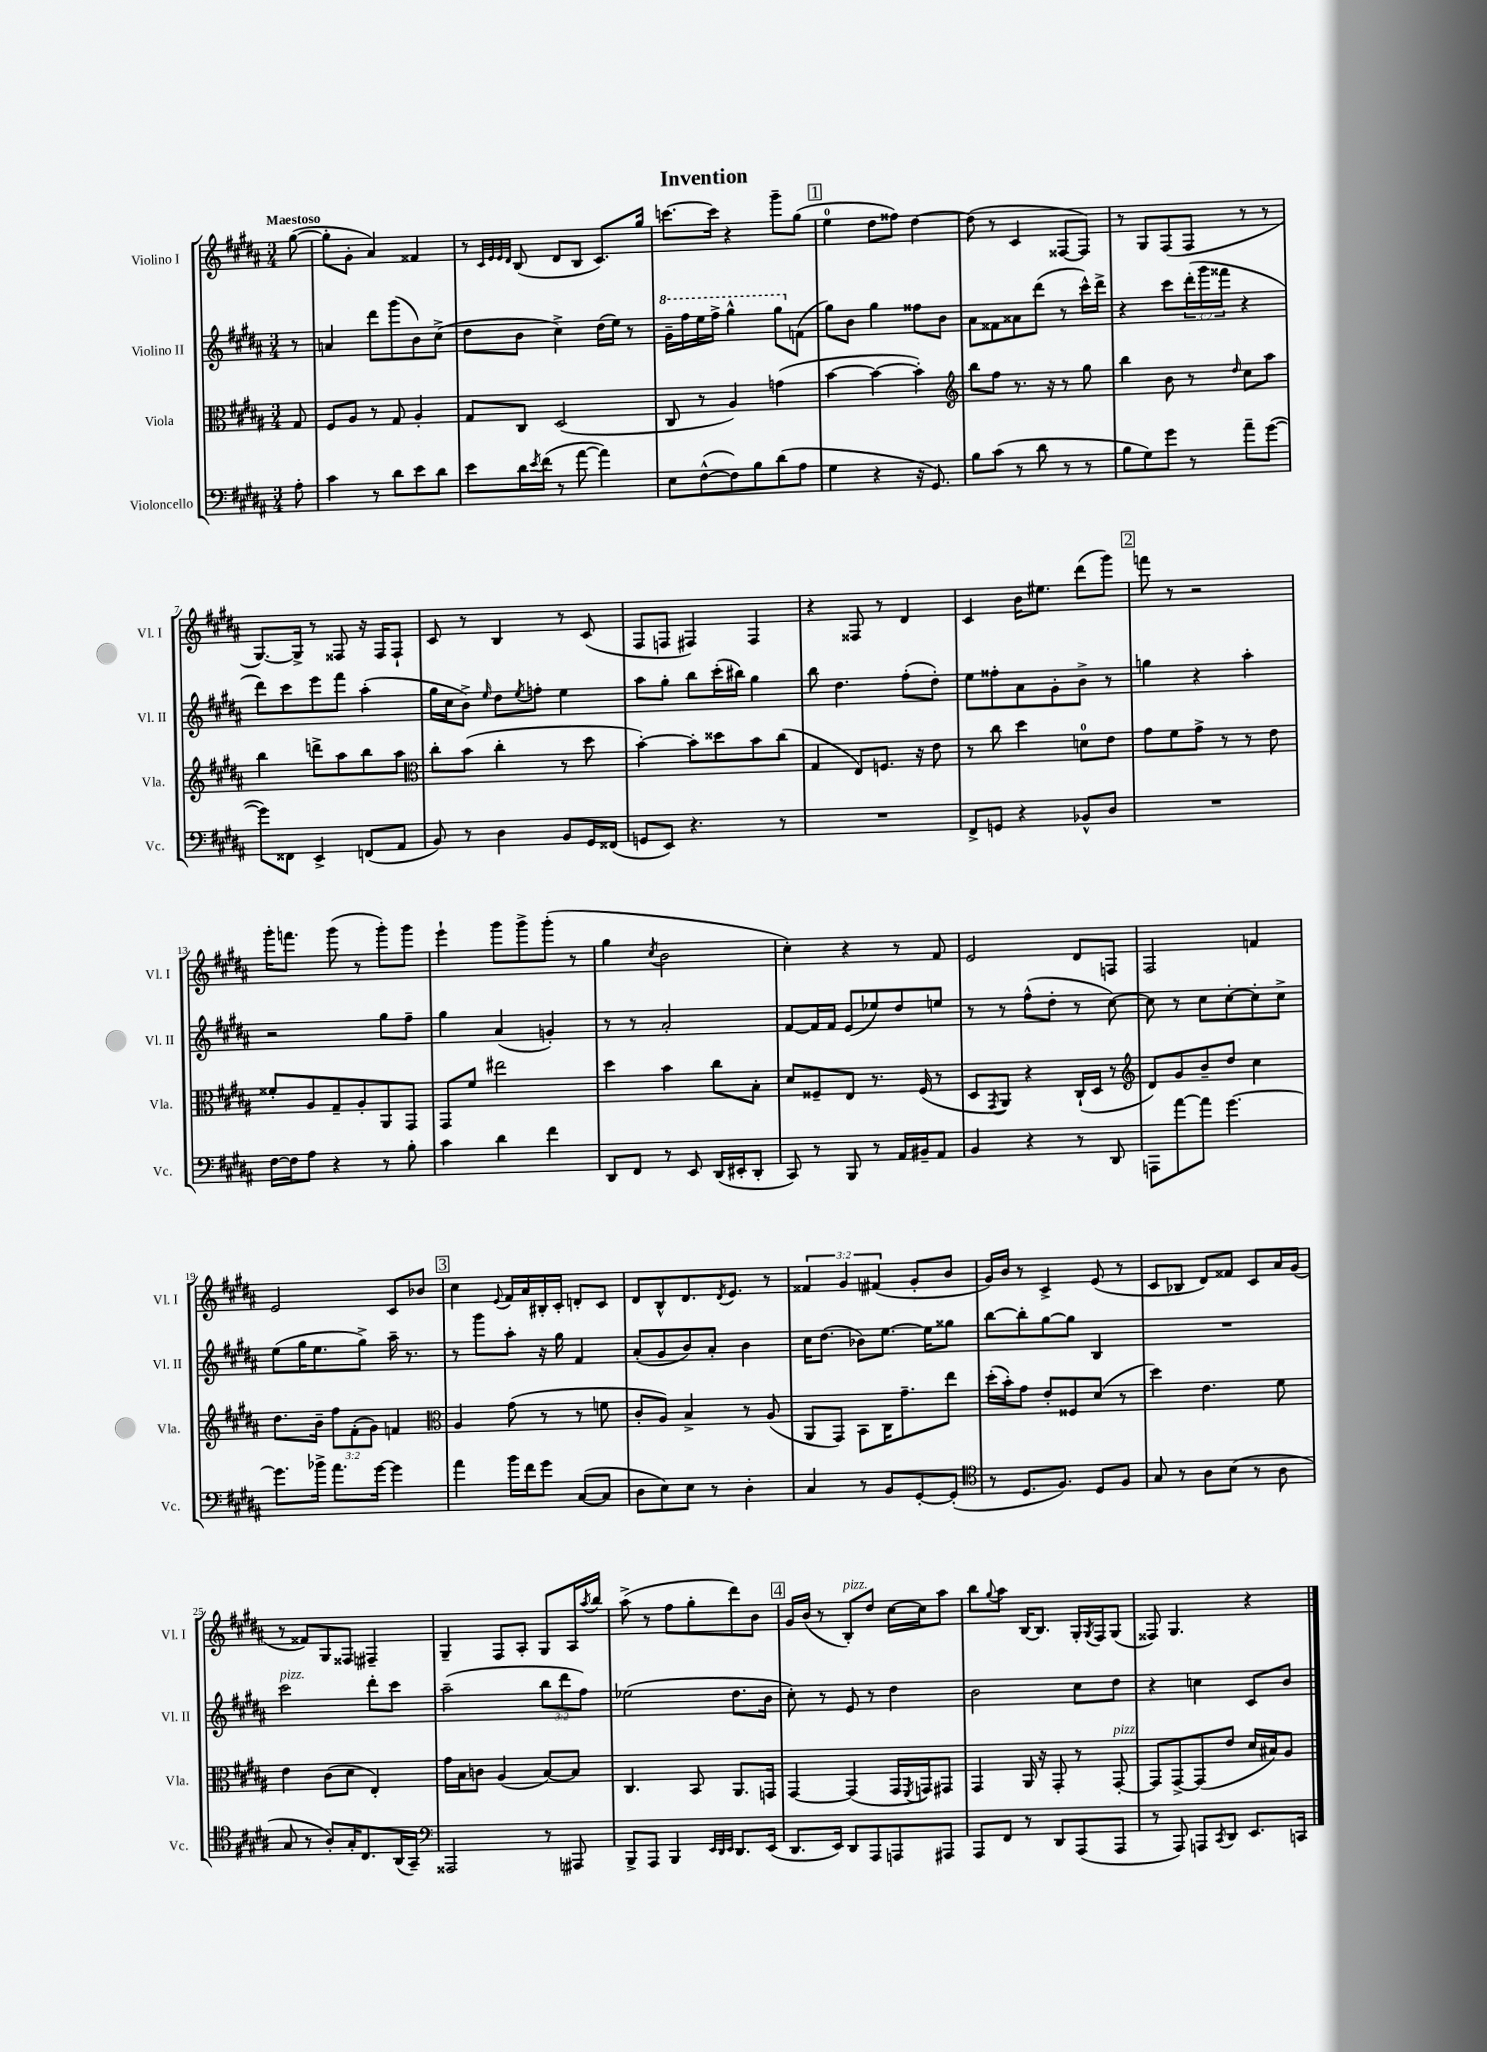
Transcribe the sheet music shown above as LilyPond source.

\header { title = "Invention" }
<<
\new StaffGroup <<
\new Staff = "s0" \with { instrumentName = "Violino I" shortInstrumentName = "Vl. I" } {
    \clef treble \key b \major \numericTimeSignature \time 3/4 \override Staff.TupletNumber.text = #tuplet-number::calc-fraction-text \partial 8 \tempo "Maestoso"
    gis''8~( |
    gis''8-. gis'8-. ais'4) fisis'4 |
    r8 \grace { cis'32 e'32 e'32 dis'32 } b8( dis'8 b8 cis'8.) gis''16 |
    c'''8.~ c'''16 r4 gis'''8-- gis''8( |
    \mark \markup { \box "1" } e''4-0 dis''8 fisis''8) dis''4~ |
    dis''8( r8 cis'4 fisis8~ fisis8) |
    r8 gis8 fis8( fis8 r8 r8 |
    gis8.~) gis16-> r8 fisis8 r16 fisis16 fisis8-! |
    cis'8 r8 b4 r8 cis'8( |
    fis8 f8 fis4) fis4 |
    r4 fisis8 r8 dis'4 |
    cis'4 b'16 eis''8. dis'''8( gis'''8) |
    \mark \markup { \box "2" } f'''8 r8 r2 |
    gis'''16-. f'''8. gis'''8( r8 gis'''8-.) gis'''8 |
    e'''4-! gis'''8 gis'''8-> gis'''8-.( r8 |
    gis''4 \acciaccatura { cis''8 } b'2 |
    cis''4-.) r4 r8 fis'8 |
    e'2 dis'8 f8 |
    fis2 f'4 |
    e'2 cis'8 bes'8 |
    \mark \markup { \box "3" } cis''4 \appoggiatura { e'8 } fis'16 ais'16 bis16-. cis'16-. d'8-. cis'8 |
    dis'8 b8-^ dis'8. \acciaccatura { dis'8 } e'8. r8 |
    \tuplet 3/2 { fisis'4 gis'4 fis'4( } gis'8-. b'8 |
    gis'16) b'16 r8 cis'4-> e'8( r8 |
    cis'8 bes8 dis'8) fisis'8 cis'8 ais'16 gis'16( |
    r8 fisis'8) gis8 fisis8 fis4-- |
    gis4-- fis8 ais8-. gis8 ais16 \acciaccatura { ais''8 } b''16 |
    ais''8->( r8 fis''8 gis''8-. dis'''8) b'8 |
    \mark \markup { \box "4" } gis'16 b'16( r8 b8-.^\markup { \italic "pizz." }) dis''8 cis''16~ cis''16 ais''8 |
    b''8 \appoggiatura { gis''8 } ais''8 b16~ b8. gis16-. \acciaccatura { gis8 } fis16 gis8( |
    fisis8) gis4. r4 \bar "|." |
}
\new Staff = "s1" \with { instrumentName = "Violino II" shortInstrumentName = "Vl. II" } {
    \clef treble \key b \major \numericTimeSignature \time 3/4 \override Staff.TupletNumber.text = #tuplet-number::calc-fraction-text \partial 8
    r8 |
    a'4 dis'''8 gis'''8( b'8) cis''8->( |
    dis''8 b'8 cis''4->) dis''16( e''16) r8 |
    \ottava #1 gis''16-- fis'''16 e'''16 fis'''16-> gis'''4-^ gis'''8 \ottava #0 f'8( |
    \mark \markup { \box "1" } gis''8) b'8 gis''4 fisis''8 b'8 |
    ais'8 fisis'8 aisis'8 dis'''8( r8 cis'''16-^) dis'''16-> |
    r4 cis'''8 \tuplet 3/2 { dis'''16-.( gis'''16 fisis'''16 } r4 |
    dis'''8) cis'''8 e'''8 fis'''8 ais''4-.( |
    gis''16 cis''16 b'8->) \grace { e''16 } dis''8 \acciaccatura { e''8 } f''8-. e''4 |
    ais''8 gis''8-. b''8 cis'''16-.( bis''16) gis''4 |
    b''8 dis''4. fis''8-.( dis''8-.) |
    e''8 fisis''8-. ais'8 gis'8-. b'8-> r8 |
    \mark \markup { \box "2" } g''4 r4 ais''4-. |
    r2 gis''8 fis''8-- |
    gis''4 ais'4( g'4-.) |
    r8 r8 ais'2-. |
    fis'8~ fis'16 fis'16 e'8( ees''8) dis''8 e''8 |
    r8 r8 fis''8-^( dis''8-. r8 cis''8~) |
    cis''8 r8 cis''8 cis''8~-. cis''8-. cis''8-> |
    e''8( gis''16 e''8. gis''8->) ais''16-- r8. |
    \mark \markup { \box "3" } r8 gis'''8 ais''8-. r16 gis''16 fis'4 |
    ais'8-.( gis'8 b'8) ais'8-. b'4 |
    cis''16 dis''8.( bes'8) e''8.~ e''16 gisis''8 |
    b''8~ b''8-. gis''8~ gis''8 b4 |
    R2. |
    cis'''2^\markup { \italic "pizz." } dis'''8-. cis'''8 |
    ais''2--( \tuplet 3/2 { b''8 dis'''8 fis''8) } |
    ees''2( dis''8. b'16 |
    \mark \markup { \box "4" } cis''8-.) r8 e'8 r8 dis''4 |
    b'2 cis''8 dis''8 |
    r4 c''4 cis'8 b'8 \bar "|." |
}
\new Staff = "s2" \with { instrumentName = "Viola" shortInstrumentName = "Vla." } {
    \clef alto \key b \major \numericTimeSignature \time 3/4 \override Staff.TupletNumber.text = #tuplet-number::calc-fraction-text \partial 8
    gis8 |
    fis8 ais8 r8 gis8 ais4-. |
    gis8 cis8 dis2( |
    cis8 r8 ais4) g'4( |
    \mark \markup { \box "1" } b'4~ b'4~ b'4-.) |
    \clef treble b''8 fis''8 r8. r16 r8 gis''8 |
    b''4 b'8 r8 \grace { dis''16 } cis''8 ais''8 |
    b''4 d'''8-> ais''8 b''8 ais''8 |
    \clef alto cis''8-. b'8( cis''4-. r8 dis''8 |
    b'4~-.) b'8-. disis''8 b'8 cis''8( |
    gis4 e8) f8. r16 e'8 |
    r8 cis''8 dis''4 d'8-0 e'8 |
    \mark \markup { \box "2" } gis'8 fis'8 gis'8-> r8 r8 e'8 |
    fisis'8-. ais8 gis8-- ais8-. ais,8 gis,8 |
    gis,8 fis'8 eis''2 |
    dis''4 b'4 cis''8 b8-. |
    dis'8 fisis8-- e8 r8. fisis16( r8 |
    dis8 \acciaccatura { gis,8 } ais,8) r4 cis16-!( dis16 r8 |
    \clef treble dis'8) gis'8 b'8-- dis''8 cis''4 |
    dis''8. b'16-- \tuplet 3/2 { fis''8 fis'8-.( gis'8) } f'4 |
    \mark \markup { \box "3" } \clef alto ais4 gis'8( r8 r8 f'8 |
    cis'8-. ais8) b4-> r8 ais8( |
    ais,8 gis,8) b,8 cis16 gis'8.-- e''8 |
    dis''16-.( b'16-.) gis'8 e'8-. fisis8 dis'8( r8 |
    dis''4) e'4. fis'8 |
    e'4 cis'8( dis'8 e4-.) |
    gis'16 b16 c'8 ais4( b8~) b8 |
    cis4. b,8 ais,8. g,16 |
    \mark \markup { \box "4" } gis,4~ gis,4( gis,16 \acciaccatura { fis,8 } g,16) gis,8 |
    gis,4 ais,16 r16 gis,8-. r8 gis,8~-.^\markup { \italic "pizz." } |
    gis,8 gis,8~-> gis,8( e'8 dis'16 bis16) ais8 \bar "|." |
}
\new Staff = "s3" \with { instrumentName = "Violoncello" shortInstrumentName = "Vc." } {
    \clef bass \key b \major \numericTimeSignature \time 3/4 \partial 8
    ais8-. |
    cis'4 r8 dis'8 e'8 dis'8 |
    e'8 dis'16 \acciaccatura { e'8 } fis'16( r8 ais'8~ ais'4) |
    e8 fis8~-^( fis8) b8 dis'8( ais8 |
    \mark \markup { \box "1" } gis4 r4 r16 gis,8.) |
    b8 cis'8( r8 dis'8 r8 r8 |
    b8 gis8) gis'8 r8 ais'8-- gis'8~( |
    gis'8) fisis,8 e,4-> f,8( ais,8 |
    b,8) r8 dis4 b,8 gis,16 fisis,16( |
    g,8 e,8) r4. r8 |
    R2. |
    fis,8-> g,8 r4 bes,8-^ dis8 |
    \mark \markup { \box "2" } R2. |
    fis16~ fis16 ais8 r4 r8 b8-. |
    cis'4 dis'4 fis'4 |
    dis,8 fis,8 r8 e,8 dis,16( eis,16-. dis,8-. |
    cis,8) r8 b,,8 r8 ais,16 bis,16-- ais,8 |
    b,4 r4 r8 dis,8 |
    a,,8 ais'8~ ais'8 gis'4.~ |
    gis'8. bes'16-> ais'8. gis'16~ gis'4 |
    \mark \markup { \box "3" } ais'4 b'16 fis'16 gis'8 cis8~( cis8 |
    dis8 e8) e8 r8 dis4-. |
    cis4 r8 b,8 gis,8~-. gis,8-.( |
    \clef tenor r8 dis8. fis8.) dis8 fis8 |
    gis8 r8 ais8 b8( r8 ais8 |
    gis8 r8 ais8-.) gis16-. cis8. ais,16( gis,16--) |
    \clef bass aisis,,2 r8 ais,,8 |
    b,,8-> ais,,8 b,,4 \grace { e,32 dis,32 e,32 } dis,8. e,16( |
    \mark \markup { \box "4" } dis,8. e,16) dis,8 ais,,8 a,,8 ais,,8 |
    ais,,8 fis,8 r8 dis,8 ais,,8( ais,,8 |
    r8 ais,,8) a,,8 \acciaccatura { cis,8 } dis,8 e,8. c,16 \bar "|." |
}
>>
>>
